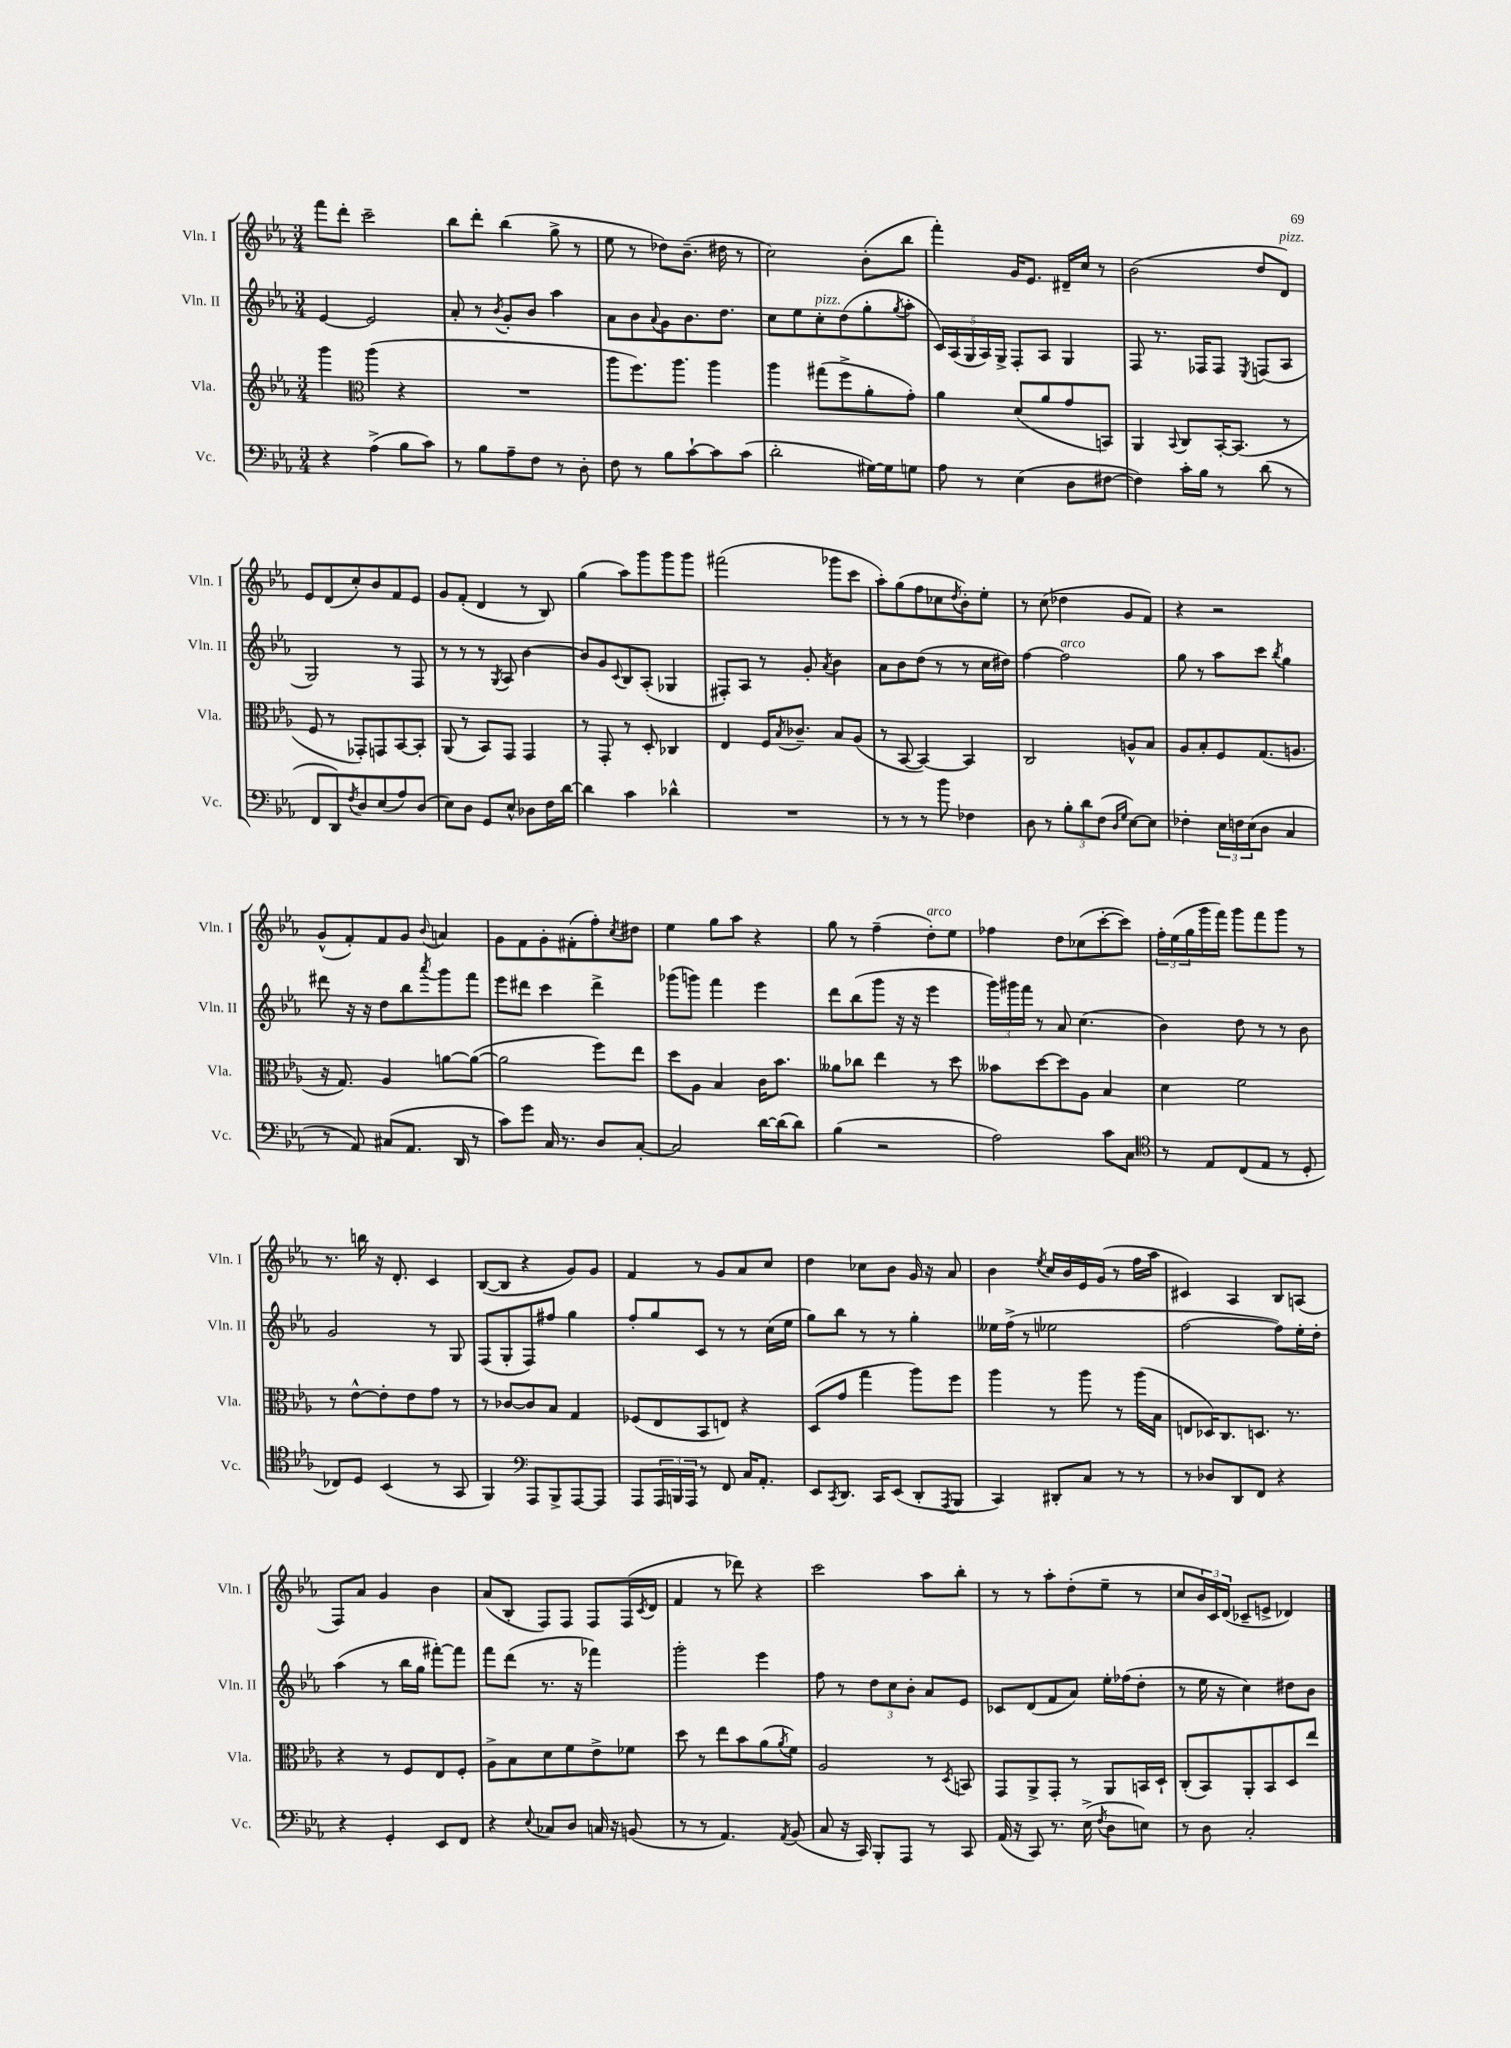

**kern	**kern	**kern	**kern
*staff4	*staff3	*staff2	*staff1
*clefF4	*clefG2	*clefG2	*clefG2
*k[b-e-a-]	*k[b-e-a-]	*k[b-e-a-]	*k[b-e-a-]
*M3/4	*M3/4	*M3/4	*M3/4
4r	4ggg\	[4e-/	8fff\L
.	.	.	8ddd'\J
*	*clefC3	*	*
(4A-^\	(4aa-\	2e-/]	2ccc~\
8B-\L	4r	.	.
8c\J)	.	.	.
=	=	=	=
8r	2.r	8a-'/	8bb-\L
8B-\L	.	8r	8ddd'\J
.	.	8qb-/	.
8A-~\	.	8g'/L	(4bb-\
8F\J	.	8b-/J	.
8r	.	4aa-\	8gg^\
8D'\	.	.	8r
=	=	=	=
8F\	8aa-\L	8a-\L	8ee-\
8r	8.ff\)	8b-\	8r
.	.	8qqa-/	.
8B-\L	.	8g\	8dd-\L)
.	8.aa-\J	.	.
[8c`\	.	8.b-\	(8.b-~\J
8c\]	4aa-\	.	.
.	.	8.dd\J	16dd#\
(8c\J	.	.	8r
=	=	=	=
2d'\	4aa-\	8cc\L	2cc\)
.	.	8ee-\	.
.	(8gg#\L	8cc'\	.
.	8ff^\	(8dd\	.
[16G#\LL)	8a-'\	8gg'\	(8b-'\L
16G#\]J	.	.	.
.	.	8qgg/	.
8G\J	8g'\J)	8aa-'\J	8bb-\J
=	=	=	=
8A-\	4a-\	20c/LL)	4fff'\)
.	.	(20A-/	.
.	.	20G/	.
8r	.	.	.
.	.	20A-/)	.
.	.	20G^/JJ	.
(4E-\	(8d/L	8F'/L	16g/LK
.	.	.	8.e-/J
.	8a-/	8A-/J	.
8D\L	8g/	4G/	16d#~/LL
.	.	.	16cc/JJ
[8F#\J	8BB/J)	.	8r
=	=	=	=
4F#\])	4AA-/	8F/	(2b-\
.	.	8.r	.
.	8qqBB-/	.	.
16c'\LL	8C/L	.	.
16B-\JJ	.	16F-/LK	.
8r	[16BB-'/K	8F-/J	.
.	(8.BB-/]J	.	.
.	.	8qE-/	.
(8d\	.	(8F/L	8dd/L
8r	8r	8A-/J	8d/J)
=	=	=	=
8FF/L	8F/	2G/)	8e-/L
8DD/)	8r	.	(8d/
8qF/	.	.	.
8D/	8GG-'/L)	.	8cc'/)
(8E-/	8GG/	.	8b-/
8A-/)	[8BB-/	8r	8f/
(8D/J	8BB-'/]J	8F/	8e-/J
=	=	=	=
8E-\L)	(8AA-/	8r	8g/L
8D\J	8r	8r	(8f'/J
8GG/L	8BB-/L)	8r	4d/
.	.	8qG/	.
8E-^^/J	8GG/J	8A-/	.
8D-\L	4GG/	[4b-\	8r
16F\L	.	.	8B-/)
[16d\JJ	.	.	.
=	=	=	=
4d\]	8r	8b-/]L	(4gg\
.	8GG'/	8g/	.
.	.	8qqc/	.
4c\	8r	8B-/	8aa-\L)
.	8D'/	(8A-'/J	8ggg\
4d-^^\	4C-/	4G-/	8ggg\
.	.	.	8ggg\J
=	=	=	=
2.r	4E-/	8F#'/L)	(2fff#\
.	.	8A-/J	.
.	16F/LK	8r	.
.	8qB-/	.	.
.	8.c-~/J	.	.
.	.	8g'/	.
.	.	8qa-/	.
.	8B-/L	4b-\	8ggg-\L
.	(8A-/J	.	8ccc\J
=	=	=	=
8r	8r	8a-\L	8aa-'\L)
8r	[8BB-/	8b-\	(8gg\
8r	4BB-/_)	(8dd\J	8ff\
8b-\	.	8r	8cc-\
.	.	.	8qdd/
4F-\	4BB-/]	8r	8b-'\)
.	.	16cc\LL	8ee-'\J
.	.	16dd#\JJ)	.
=	=	=	=
8D\	2C/	[4ff\	8r
8r	.	.	(8cc\
12B-'\L	.	2ff\]	4dd-\
12d\	.	.	.
(12F\J	.	.	.
16qqD/LL	.	.	.
16qqG/JJ	.	.	.
[8E-\L)	8A^^/L	.	8g/L
8E-\]J	8B-/J	.	8f/J)
=	=	=	=
4F-'\	8A-/L	8gg\	4r
.	8B-'/	8r	.
24E-\LL	8F/	8aa-\L	2r
24F\	.	.	.
(24E-\J	.	.	.
8D\J	(8.G/	8ccc\J	.
.	.	8qbb-/	.
4C/	.	4gg\	.
.	8.A/J	.	.
=	=	=	=
8r	16r	8ddd#\	(8g^^/L
.	8.G/)	.	.
8AA-/)	.	16r	8f'/)
.	.	16r	.
(8C#/L	4A-/	8dd\L	8f/
8.AA-/J	.	8bb-\	8g/J
.	.	8qaaa-/	8qqb-/
.	[8a\L	8ggg\	4a/
16DD/	.	.	.
8r	(8a\_J	8fff\J	.
=	=	=	=
8c\L)	2a\]	8eee-\L	8g\L
8g\J	.	8ddd#\J	8f\
16C/	.	4ccc\	8g'\
8.r	.	.	.
.	.	.	(8f#'\
8D/L	8ff\L)	4ddd#^\	8ff'\)
.	.	.	8qcc/
[8C'/J	8ee-\J	.	8dd#\J
=	=	=	=
2C/]	8dd\L	(8ggg-\L	4ee-\
.	8A-\J	8ggg\J)	.
.	4B-/	4fff\	8gg\L
.	.	.	8aa-\J
[16d\LL	16c\LK	4eee-\	4r
(16d\]J	8.b-\J	.	.
8d\J)	.	.	.
=	=	=	=
(4B-\	8a--\L	8ddd\L	8gg\
.	8cc-\J	(8bb-\	8r
2r	4ee-\	8ggg\J	(4ff~\
.	.	16r	.
.	.	16r	.
.	8r	4eee-\	8dd'\L)
.	8dd\	.	8ee-\J
=	=	=	=
2A-\)	8b--\L	24ggg\LL)	4ff-\
.	.	24ggg#\	.
.	.	24fff\JJ	.
.	[8dd\	8r	.
.	8dd\]	8a-/	8dd\L
.	8A-\J	(4.cc\	(8cc-\
8c\L	4B-/	.	[8ccc'\
8C\J	.	.	8ccc\]J)
=	=	=	=
*clefC4	*	*	*
8r	4d\	4b-\)	24ff'\LL
.	.	.	(24ee-\
.	.	.	24gg\
8E-/L	.	.	16ggg\
.	.	.	16fff\JJ)
(8C/	2f\	8dd\	8ggg\L
8E-/J	.	8r	8fff\
8r	.	8r	8ggg\J
8D'/	.	8b-\	8r
=	=	=	=
8C-/L)	8r	2g/	8.r
8D/J	[8e-^^\L	.	.
.	.	.	16bb\
(4BB-/	8e-'\]	.	16r
.	.	.	8.d'/
.	8e-\	.	.
8r	8g\J	8r	4c/
8GG/	8r	8G/	.
=	=	=	=
4FF/)	8r	(8F/L	([8B-/L
.	[8c-/L	8G'/	8B-/]J
*clefF4	*	*	*
8AAA-/L	8c-/]	8F/)	4r
8BBB-^/	8B-/J	8ff#/J	.
[8AAA-/	4G/	4gg\	8g/L)
8AAA-/]J	.	.	8g/J
=	=	=	=
8AAA-/L	(8F-/L	8ff'/L	4f/
24AAA-/L	8E-/	8gg/	.
24BBB/	.	.	.
24AAA-/JJ	.	.	.
8r	8BB-/	8c/J	8r
8FF/	8E/J)	8r	8g/L
16C/LK	4r	8r	8a-/
8.AA-'/J	.	.	.
.	.	(16cc\LL	8cc/J
.	.	16ee-\JJ	.
=	=	=	=
8EE-/L	(8D/L	8gg\L)	4dd\
8qCC/	.	.	.
8.DD/J	8g/J	8bb-\J	.
.	4gg\	8r	8cc-\L
16CC/LK	.	.	.
(8EE-/J	.	8r	8b-\J
8DD'/L	8aa-\L)	4gg'\	16g/
.	.	.	16r
8qAAA-/	.	.	.
8BBB-/J	8ff\J	.	8a-/
=	=	=	=
4CC/)	4aa-\	16ee--\LL	4b-\
.	.	(16ff^\JJ	.
.	.	8r	.
.	.	.	8qee-/
8DD#'/L	8r	2ee-\	16cc/LL
.	.	.	16b-/
8C/J	8aa-\	.	16e-/
.	.	.	(16g/JJ
8r	8r	.	8r
8r	(16aa-\LL	.	16ff\LL
.	16B-\JJ	.	16aa-\JJ
=	=	=	=
8r	8E/L	[2ff\	4c#/)
8D-/L	16D-/K)	.	.
.	8.C/	.	.
8DD/	.	.	4A-/
8FF/J	8.D/J	.	.
4r	.	8ff\]L)	8B-/L
.	8.r	.	.
.	.	16ee-'\L	(8A/J
.	.	16dd'\JJ	.
=	=	=	=
4r	4r	(4aa-\	8F/L)
.	.	.	8a-/J
4GG'/	8r	8r	4g/
.	8F/L	16bb-\LL	.
.	.	16gg\JJ	.
8EE-/L	8E-/	[8fff#'\L)	4b-\
8FF/J	8F'/J	8fff#\]J	.
=	=	=	=
4r	8A-^\L	8fff\L	(8a-/L
.	8B-\	(8ddd\J	8B-'/J
8qqE-/	.	.	.
8C-/L	8d\	8.r	8F/L)
8D/J	8f\	.	8F/J
.	.	16r	.
16C/	8e-^\	4fff-\)	8F/L
16r	.	.	.
(8BB/	8f-\J	.	(16F/L
.	.	.	8qc/
.	.	.	16d/JJ
=	=	=	=
8r	8dd\	2ggg'\	4f/
8r	8r	.	.
4.AA-/)	8ee-\L	.	8r
.	8b-\	.	8ddd-\)
.	(8a-\	4eee-\	4r
8qAA-/	8qa-/	.	.
(8BB-/	8f\J)	.	.
=	=	=	=
8C/	2A-/	8ff\	2ccc\
16r	.	8r	.
16CC/)	.	.	.
8BBB-'/L	.	12dd\L	.
.	.	12cc\	.
8AAA-/J	.	.	.
.	.	12b-'\J	.
8r	8r	8a-/L	8aa-\L
.	8qD/	.	.
8CC/	8BB/	8e-/J	8bb-'\J
=	=	=	=
(16AA-/	8GG/L	8c-/L	8r
16r	.	.	.
8CC/)	8AA-^/	(8d/	8r
8.r	8GG'/J	8f/	8aa-'\L
.	8r	8a-/J)	(8dd'\
(16E-^\	.	.	.
8qF/	.	.	.
8D\L	8AA-/L	16ee-'\LL	8ee-~\J
.	.	(16ff-\J	.
8E\J)	16BB/L	8dd'\J	8r
.	16D`/JJ	.	.
=	=	=	=
8r	(8C'/L	8r	8cc/L
8D\	8BB-/)	16ee-\	24b-/L)
.	.	.	24c/
.	.	16r	.
.	.	.	(24d/JJ
2C'/	8AA-'/	4cc\)	8c-~/L
.	8BB-/	.	8e^/J
.	8D/	8dd#\L	4d-/)
.	8ee-/J	8b-\J	.
==	==	==	==
*-	*-	*-	*-
